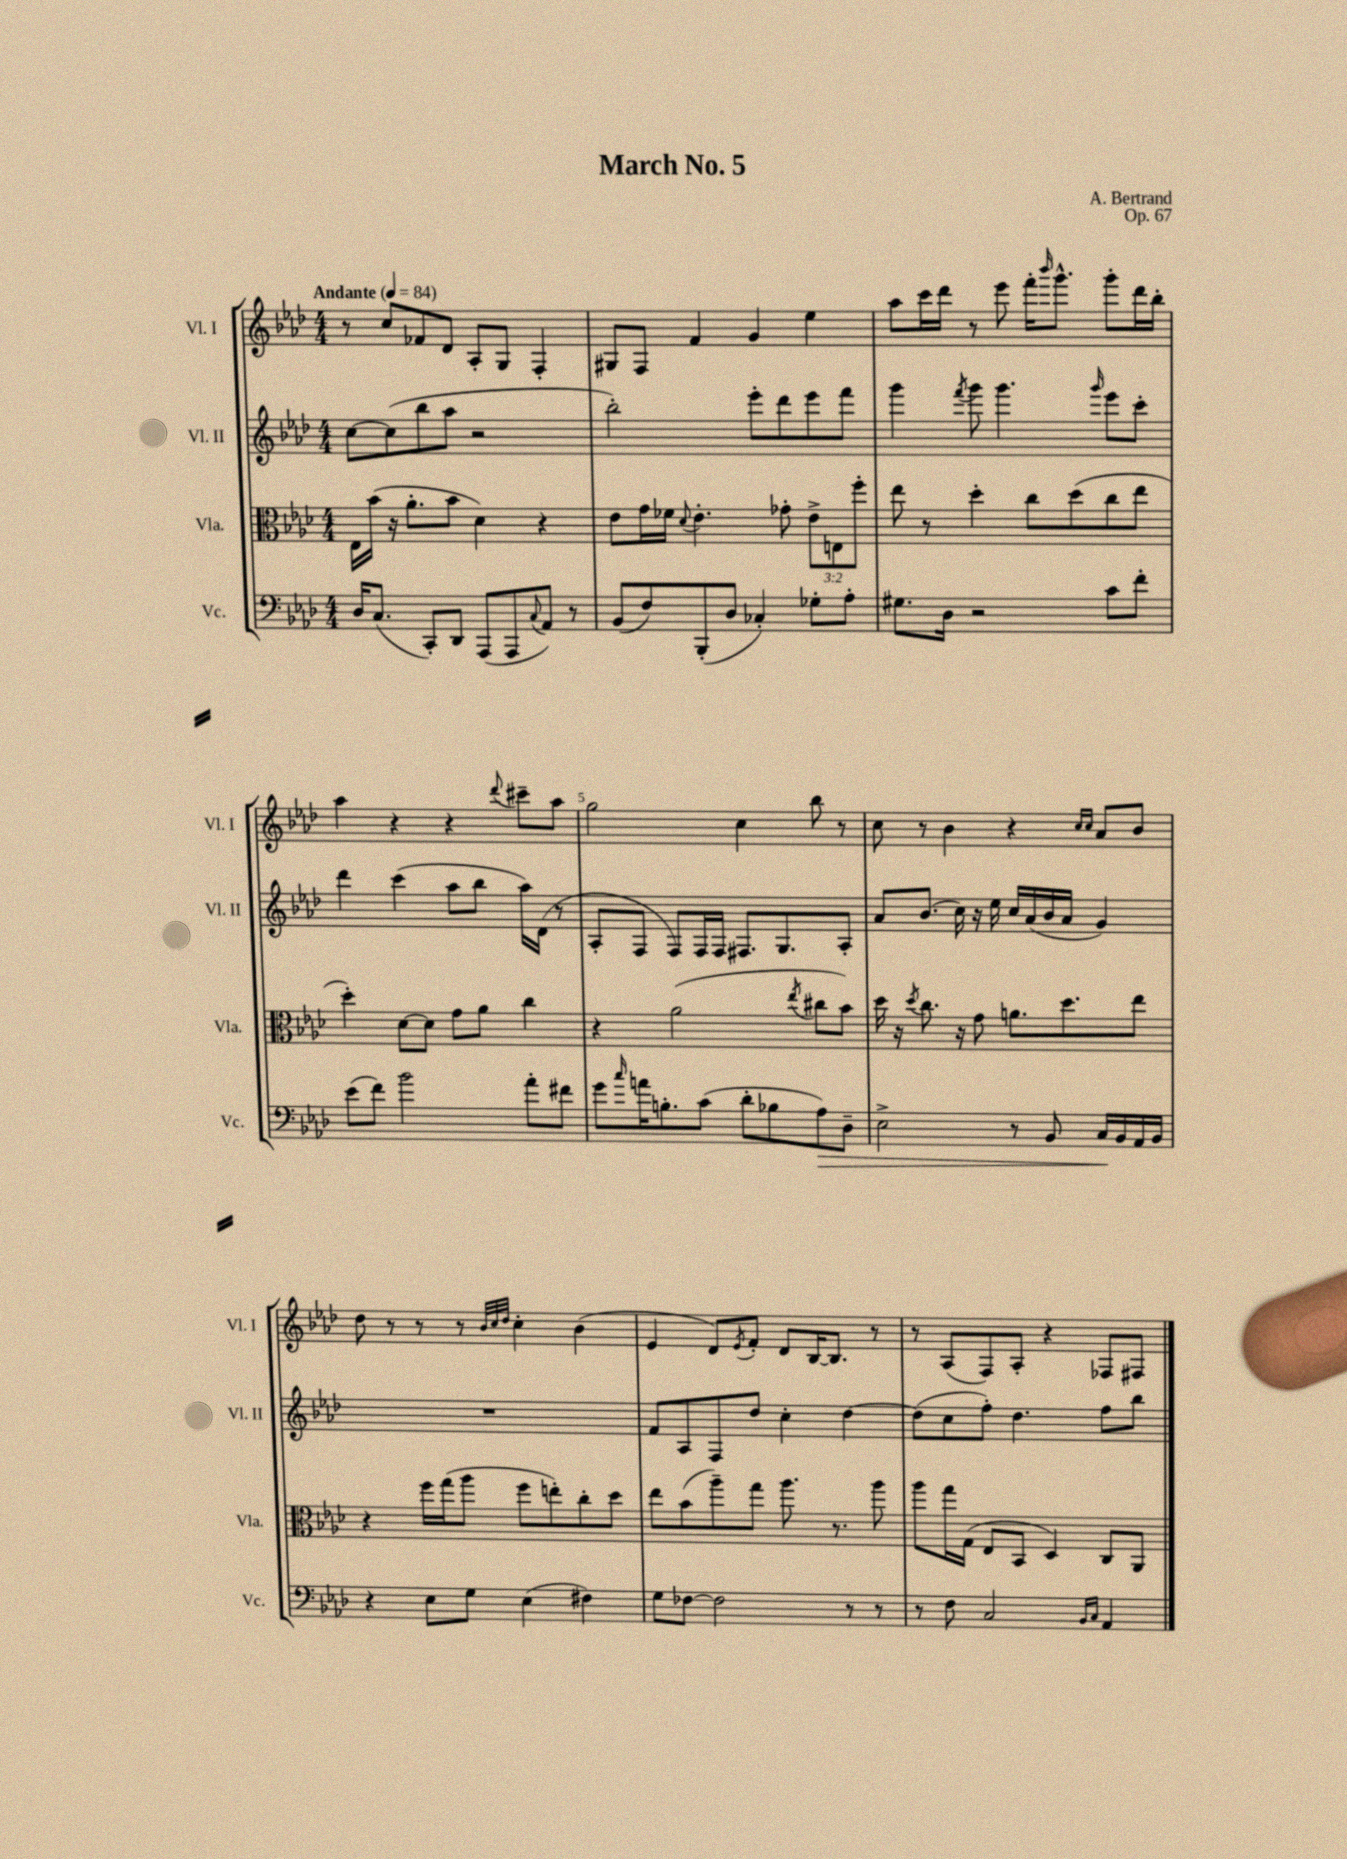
\header { title = "March No. 5" composer = "A. Bertrand" opus = "Op. 67" }
<<
\new StaffGroup <<
\new Staff = "s0" \with { instrumentName = "Vl. I" shortInstrumentName = "Vl. I" } {
    \clef treble \key aes \major \numericTimeSignature \time 4/4 \tempo "Andante" 4 = 84
    r8 c''8 fes'8 des'8 aes8-. g8 f4-. |
    gis8 f8 f'4 g'4 ees''4 |
    aes''8 c'''16 des'''16 r8 ees'''8 f'''16-. \grace { bes'''16 } g'''8.-^ g'''8-. des'''16 bes''16-. |
    aes''4 r4 r4 \appoggiatura { des'''8 } cis'''8-- aes''8 |
    g''2 c''4 bes''8 r8 |
    c''8 r8 bes'4 r4 \grace { c''16 c''16 } aes'8 bes'8 |
    des''8 r8 r8 r8 \grace { bes'32 c''32 des''32 } c''4-. bes'4( |
    ees'4 des'8) \acciaccatura { ees'8 } f'8-. des'8 bes16~ bes8. r8 |
    r8 aes8( f8) aes8-. r4 fes8 fis8 \bar "|." |
}
\new Staff = "s1" \with { instrumentName = "Vl. II" shortInstrumentName = "Vl. II" } {
    \clef treble \key aes \major \numericTimeSignature \time 4/4
    c''8~ c''8( bes''8 aes''8 r2 |
    bes''2-.) ees'''8-. des'''8 ees'''8 f'''8 |
    g'''4 \acciaccatura { f'''8 } g'''8 g'''4. \grace { g'''16 } ees'''8 c'''8-. |
    des'''4 c'''4( aes''8 bes''8 aes''16) des'16( r8 |
    aes8-. f8 f8) f16 f16 fis8. g8. aes8-. |
    aes'8 bes'8.( c''16) r16 ees''16 c''16 aes'16( bes'16 aes'16 g'4) |
    R1 |
    f'8 aes8 f8 des''8 c''4-. des''4~ |
    des''8( c''8 f''8-.) des''4. f''8 bes''8 \bar "|." |
}
\new Staff = "s2" \with { instrumentName = "Vla." shortInstrumentName = "Vla." } {
    \clef alto \key aes \major \numericTimeSignature \time 4/4 \override Staff.TupletNumber.text = #tuplet-number::calc-fraction-text
    ees16 bes'16( r16 aes'8.-. bes'8 des'4) r4 |
    ees'8 g'16 fes'16 \appoggiatura { des'8 } ees'4.-. ges'8-. \tuplet 3/2 { ees'8-> e8 f''8-. } |
    ees''8 r8 des''4-. c''8 des''8( c''8 ees''8 |
    des''4-.) des'8~ des'8 g'8 aes'8 c''4 |
    r4 aes'2( \acciaccatura { ees''8 } cis''8 bes'8) |
    des''16 r16 \acciaccatura { des''8 } c''8. r16 g'8 a'8. des''8. ees''8 |
    r4 f''16 g''16( aes''8 f''8 e''8-.) c''8-. des''8 |
    ees''8 bes'8( aes''8--) g''8 aes''8. r8. aes''8 |
    aes''8 g''16 g16( ees8 bes,8 des4) c8 aes,8 \bar "|." |
}
\new Staff = "s3" \with { instrumentName = "Vc." shortInstrumentName = "Vc." } {
    \clef bass \key aes \major \numericTimeSignature \time 4/4
    des16 c8.( c,8-.) des,8 aes,,8( aes,,8 \appoggiatura { c8 } aes,8) r8 |
    bes,8( f8) bes,,8-.( des8 ces4-.) ges8-. aes8-. |
    gis8. des16 r2 c'8 f'8-. |
    ees'8( f'8) bes'2 aes'8-. fis'8 |
    g'8 \grace { c''16 } a'16 b8.-. c'8( des'8-. bes8 aes8\>) des8-- |
    ees2-> r8 bes,8 c16\! bes,16 aes,16 bes,16 |
    r4 ees8 g8 ees4( fis4) |
    g8 fes8~ fes2 r8 r8 |
    r8 f8 c2 \grace { bes,16 c16 } aes,4 \bar "|." |
}
>>
>>
\layout { \context { \Score \override BarNumber.break-visibility = ##(#f #t #t) barNumberVisibility = #(every-nth-bar-number-visible 5) } }
